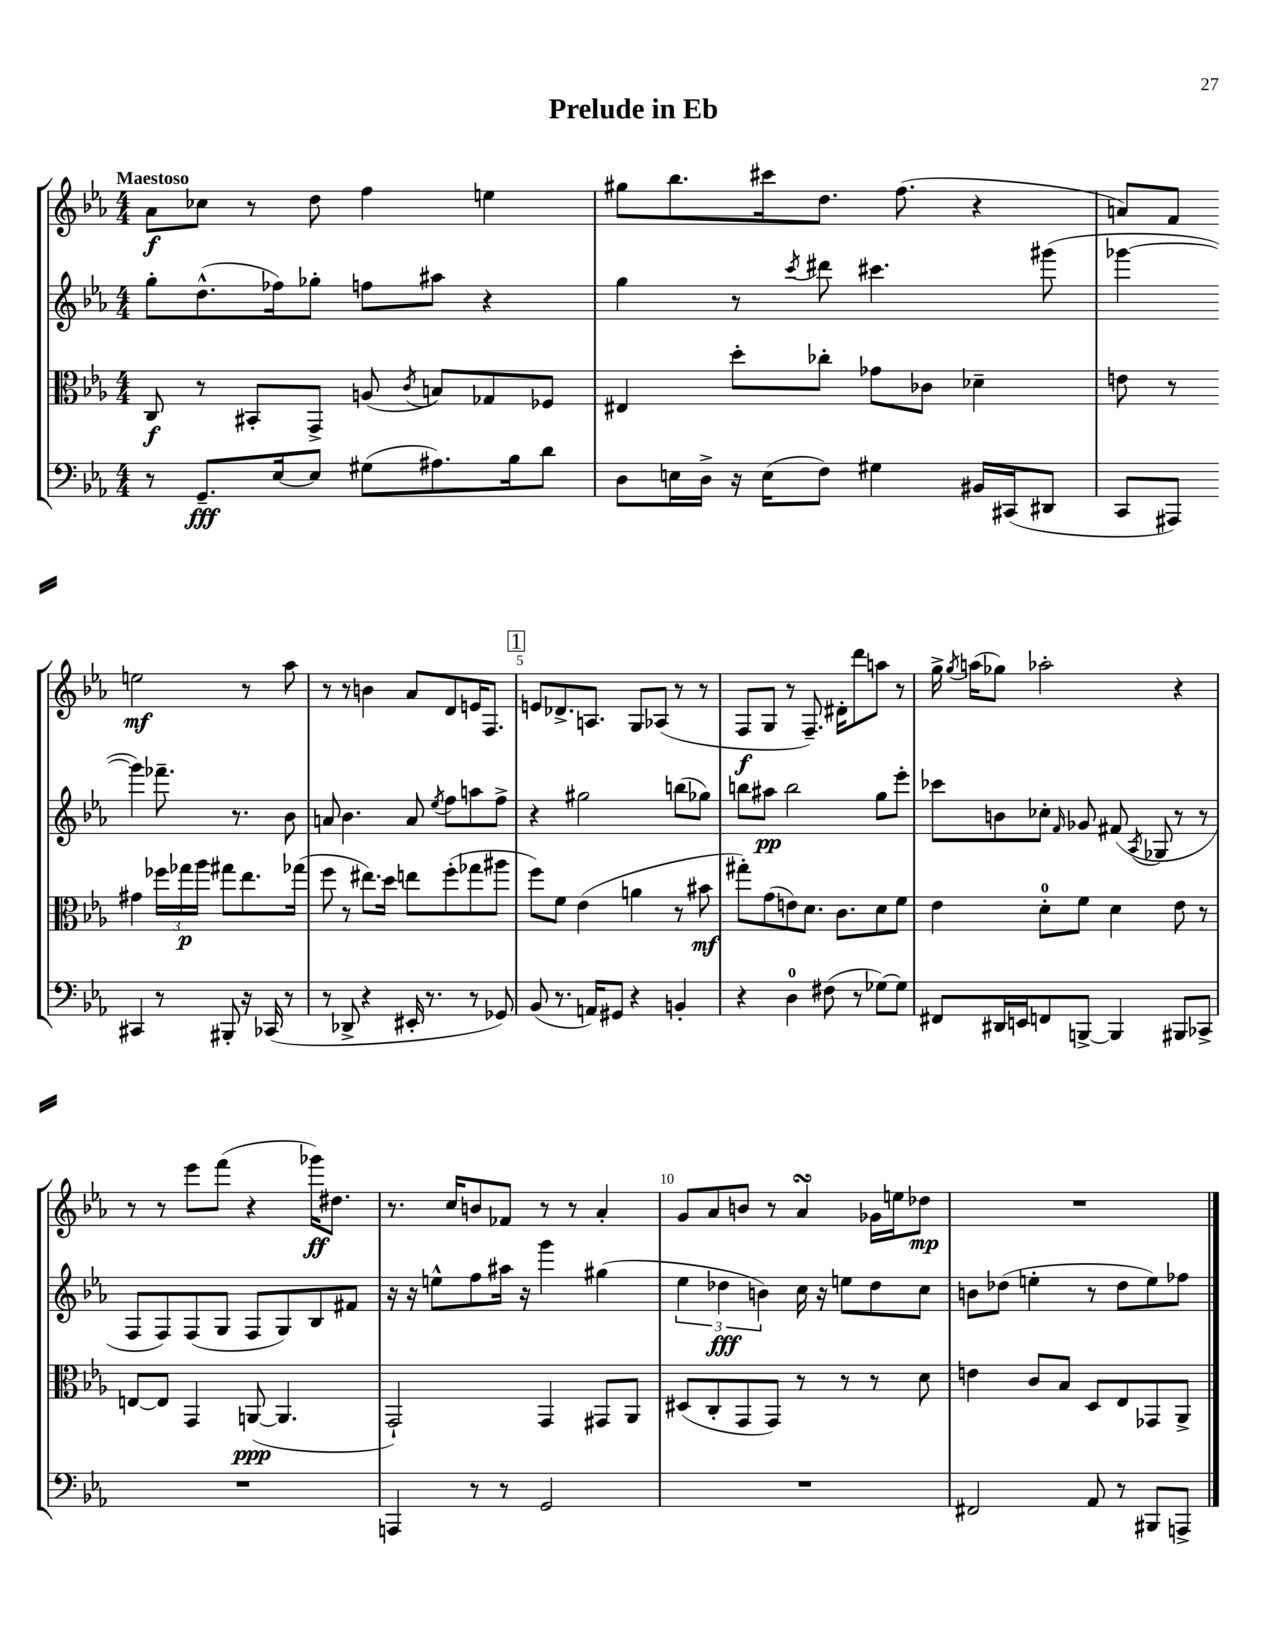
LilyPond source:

\header { title = "Prelude in Eb" }
<<
\new StaffGroup <<
\new Staff = "s0" {
    \clef treble \key ees \major \numericTimeSignature \time 4/4 \tempo "Maestoso"
    \autoBeamOff aes'8[\f ces''8] r8 d''8 f''4 e''4 |
    gis''8[ bes''8. cis'''16 d''8.] f''8.( r4 |
    a'8[) f'8] e''2\mf r8 aes''8 |
    r8 r8 b'4 aes'8[ d'8 e'16 f8.] |
    \mark \markup { \box "1" } e'8[ des'8.-> a8.] g8[ aes8]( r8 r8 |
    f8[\f g8] r8 f8.--) dis'16[-. d'''8 a''8] r8 |
    g''16-> \acciaccatura { g''8 } a''16[( ges''8]) aes''2-. r4 |
    r8 r8 ees'''8[ f'''8]( r4 ges'''16[\ff) dis''8.] |
    r8. c''16[ b'8 fes'8] r8 r8 aes'4-. |
    g'8[ aes'8 b'8] r8 aes'4\turn ges'16[ e''16 des''8]\mp |
    R1 \bar "|." |
}
\new Staff = "s1" {
    \clef treble \key ees \major \numericTimeSignature \time 4/4
    \autoBeamOff g''8[-. d''8.-^( fes''16) ges''8]-. f''8[ ais''8] r4 |
    g''4 r8 \acciaccatura { c'''8 } dis'''8 cis'''4. gis'''8( |
    ges'''4~ ges'''4) fes'''8.-- r8. bes'8 |
    a'8 bes'4. a'8 \acciaccatura { ees''8 } f''8[ a''8 f''8]-> |
    \mark \markup { \box "1" } r4 gis''2 b''8[( ges''8]) |
    b''8[ ais''8]\pp b''2 g''8[ ees'''8]-. |
    ces'''8[ b'8 ces''8]-. \grace { f'16 } ges'8 fis'8( \acciaccatura { aes8 } ges8 r8 r8 |
    f8[ f8) f8( g8] f8[ g8) bes8 fis'8] |
    r16 r16 e''8[-^ f''8 ais''16] r16 g'''4 gis''4( |
    \tuplet 3/2 { ees''4 des''4\fff b'4) } c''16 r16 e''8[ des''8 c''8] |
    b'8[ des''8]( e''4-. r8 des''8[ e''8) fes''8] \bar "|." |
}
\new Staff = "s2" {
    \clef alto \key ees \major \numericTimeSignature \time 4/4
    \autoBeamOff c8\f r8 bis,8[-. g,8]-> a8( \acciaccatura { c'8 } b8[) ges8 fes8] |
    eis4 d''8[-. ces''8]-. ges'8[ ces'8] des'4-- |
    e'8 r8 gis'4 \tuplet 3/2 { fes''16[ ges''16\p aes''16] } gis''8[ ees''8. ges''16]( |
    f''8 r8 eis''8.[) d''16] e''8[ f''8-.( ges''8 ais''8] |
    \mark \markup { \box "1" } f''8[) f'8] ees'4( a'4 r8 bis'8\mf |
    gis''8[-.) g'8( e'8) d'8.] c'8.[ d'8 f'8] |
    ees'4 d'8[-0-. f'8] d'4 ees'8 r8 |
    e8[~ e8] g,4 a,8~\ppp( a,4. |
    g,2-!) g,4 gis,8[ aes,8] |
    dis8[( c8-. g,8 g,8]) r8 r8 r8 d'8 |
    e'4 c'8[ bes8] d8[ ees8 ges,8 aes,8]-> \bar "|." |
}
\new Staff = "s3" {
    \clef bass \key ees \major \numericTimeSignature \time 4/4
    \autoBeamOff r8 g,8.[--\fff ees16~ ees8] gis8[( ais8.) bes16 d'8] |
    d8[ e16 d16]-> r16 e16[( f8]) gis4 bis,16[ cis,16( dis,8] |
    c,8[ ais,,8]) cis,4 r8 bis,,8-. r16 ces,16( r8 |
    r8 des,8-> r4 eis,16-. r8. r8 ges,8) |
    \mark \markup { \box "1" } bes,8( r8. a,16[) gis,8] r4 b,4-. |
    r4 d4-0 fis8( r8 ges8[~) ges8] |
    fis,8[ dis,16 e,16 f,8 b,,8]~-> b,,4 bis,,8[ ces,8]-> |
    R1 |
    a,,4 r8 r8 g,2 |
    R1 |
    fis,2 aes,8 r8 bis,,8[ a,,8]-> \bar "|." |
}
>>
>>
\layout { \context { \Score \override BarNumber.break-visibility = ##(#f #t #t) barNumberVisibility = #(every-nth-bar-number-visible 5) } }
